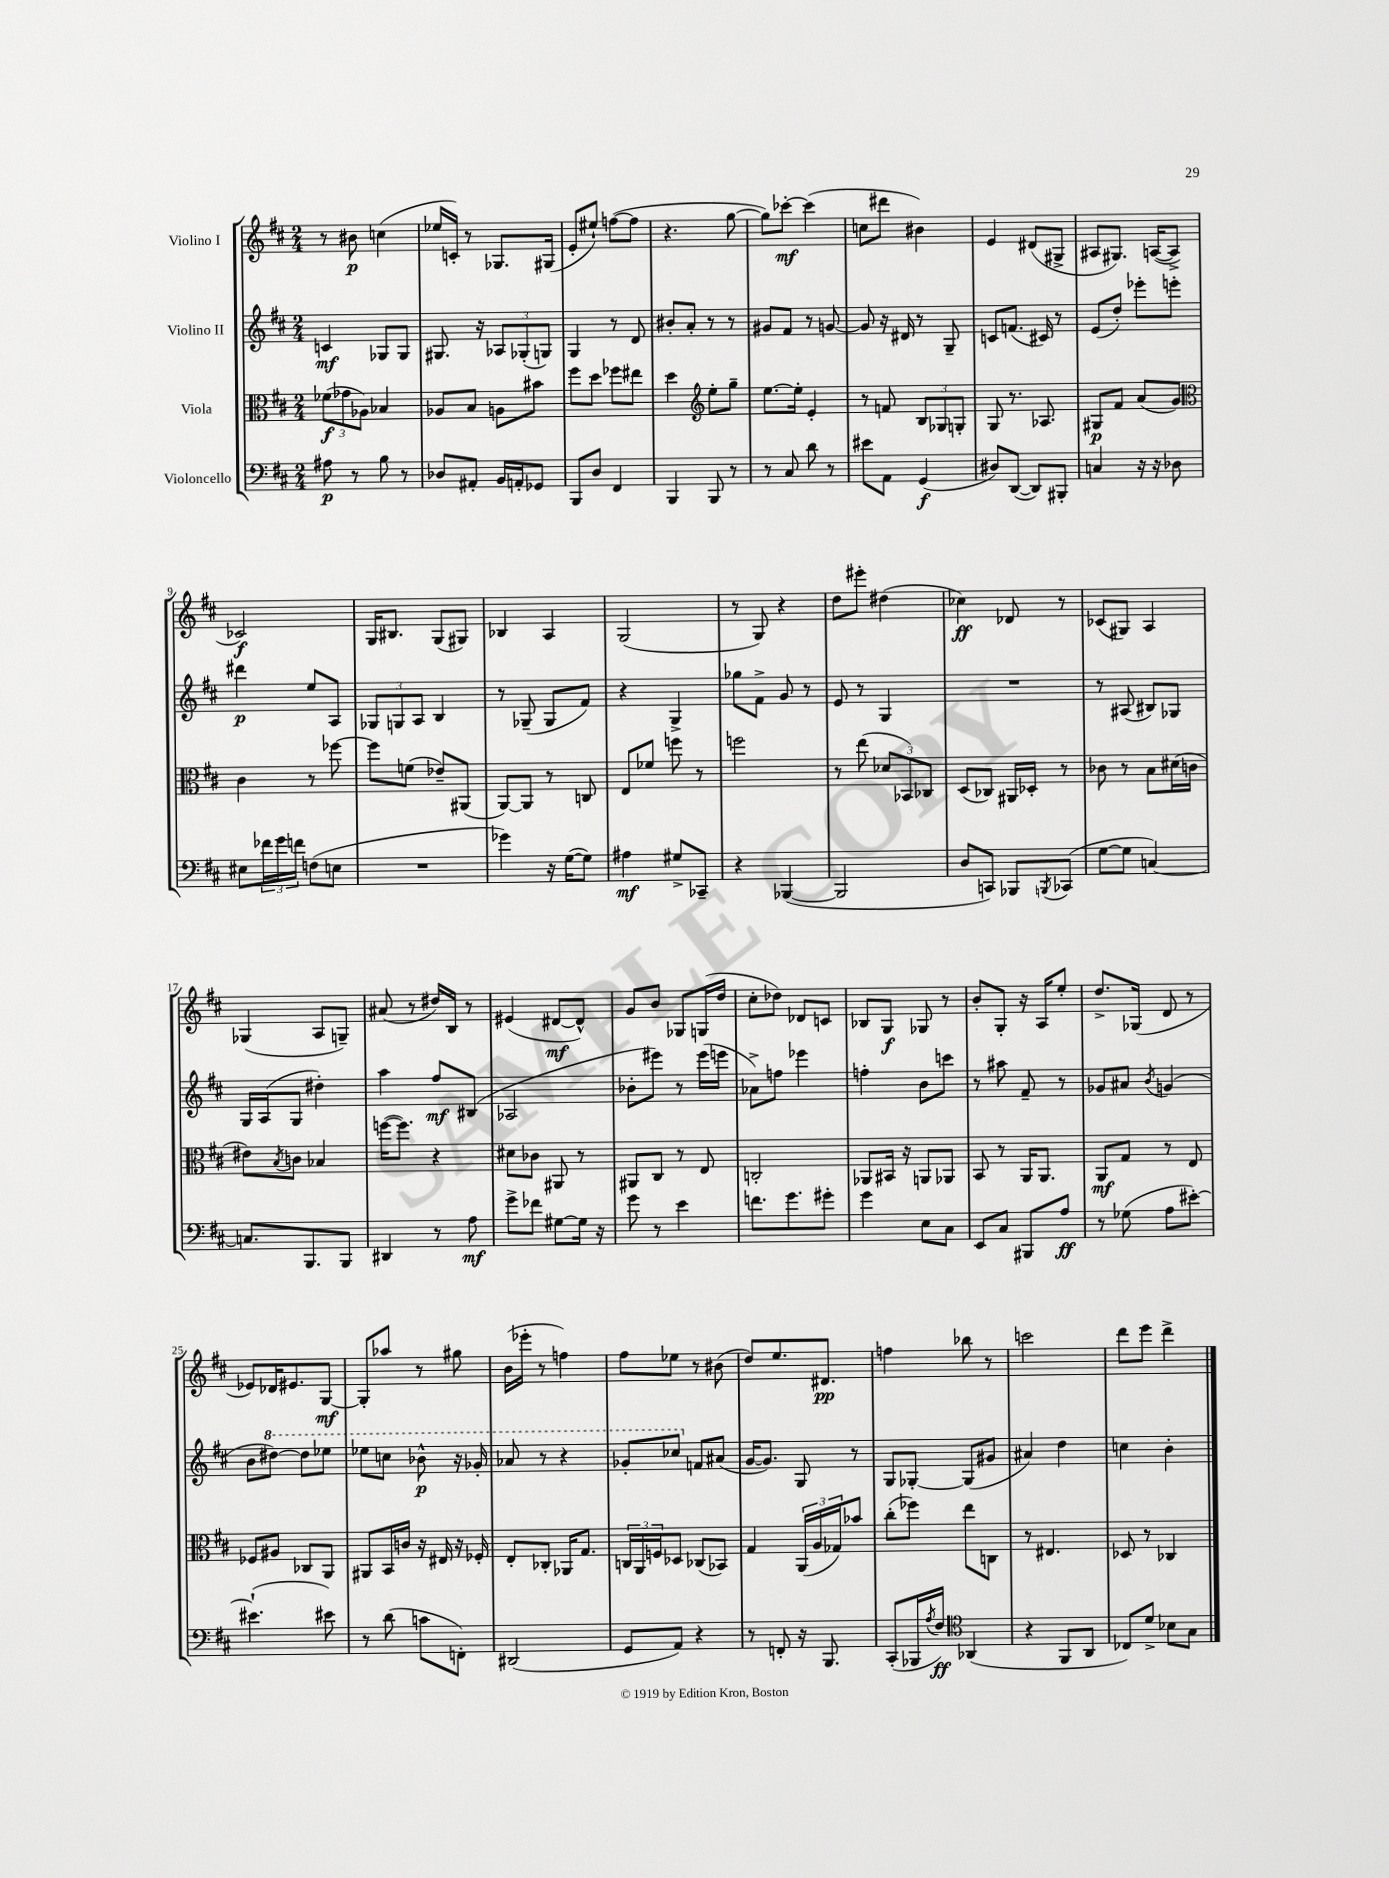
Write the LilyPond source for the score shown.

<<
\new StaffGroup <<
\new Staff = "s0" \with { instrumentName = "Violino I" } {
    \clef treble \key d \major \numericTimeSignature \time 2/4
    r8 bis'8\p c''4( |
    ees''16 c'16-.) r8 ges8. gis16( |
    e'8-. eis''8-!) f''8~( f''8 |
    r4. g''8~ |
    g''8) ces'''8~-.\mf ces'''4( |
    c''8 dis'''8 bis'4) |
    e'4 dis'8( gis8-> |
    ais8 gis8.) a16~( a8-> |
    ces'2\f) |
    g16 bis8. g8( gis8) |
    bes4 a4 |
    g2( |
    r8 g8) r4 |
    d''8 eis'''8-. dis''4( |
    ces''4\ff) des'8 r8 |
    ces'8( gis8) a4 |
    ges4( a8 g8--) |
    ais'8( r8 dis''16) b16 r8 |
    eis'4( dis'8~\mf dis'8-^) |
    g'8 b'8 ges8 g16( d''16 |
    cis''8-. des''8) des'8 c'8 |
    bes8 g8\f ges8 r8 |
    b'8-. g8-. r16 a16 e''8-. |
    d''8.-> ges16( d'8 r8 |
    ees'8) des'16 eis'8. g8~\mf |
    g8-. aes''8 r8 gis''8 |
    b'16( ees'''16-. r8 f''4) |
    fis''8 ees''8 r8 bis'8( |
    d''8) e''8. dis'8.\pp |
    f''4 bes''8 r8 |
    c'''2 |
    d'''8 e'''8 d'''4-> \bar "|." |
}
\new Staff = "s1" \with { instrumentName = "Violino II" } {
    \clef treble \key d \major \numericTimeSignature \time 2/4
    c'4\mf ges8 ges8 |
    gis8. r16 \tuplet 3/2 { aes8 ges8-.( g8) } |
    g4 r8 d'8 |
    bis'8-. a'8-. r8 r8 |
    gis'8 fis'8 r8 g'8~ |
    g'8 r16 dis'16 r8 g8-- |
    c'8 f'8.( cis'16) r8 |
    e'8( d''8-.) ees'''8-. e'''8-. |
    dis'''4\p e''8 a8 |
    \tuplet 3/2 { ges8 g8 a8 } b4 |
    r8 ges8--( ges8 fis'8) |
    r4 g4-> |
    ges''8 fis'8-> g'8 r8 |
    e'8 r8 g4 |
    R2 |
    r8 ais8( bis8) ges8 |
    g16 a16( g8 dis''4-.) |
    a''4 fis''8\mf bis8( |
    aes2 |
    bes'8-. eis'''8) r8 eis'''16( e'''16 |
    aes'8->) f''8 ees'''4 |
    f''4-. b'8 c'''8 |
    r8 ais''8 fis'8-- r8 |
    ges'8 ais'8 \acciaccatura { b'8 } g'4( |
    b'8 \ottava #1 dis'''8~) dis'''8 ees'''8 |
    ees'''8 c'''8 bes''8-^\p r16 ges''16-. |
    aes''8 r8 r4 |
    ges''8-. ces'''8 \ottava #0 f'8 ais'8( |
    g'16~ g'8.) g8 r8 |
    g8 ges8~-. ges8( gis'8 |
    ais'4) d''4 |
    c''4 b'4-. \bar "|." |
}
\new Staff = "s2" \with { instrumentName = "Viola" } {
    \clef alto \key d \major \numericTimeSignature \time 2/4
    \tuplet 3/2 { fes'8\f( ges'8 aes8) } bes4 |
    aes8 b8 a8 bis'8 |
    fis''8 d''8 fes''8 eis''8 |
    d''4 \clef treble e''8-. g''8-- |
    e''8.~ e''16-. e'4-. |
    r8 f'8 \tuplet 3/2 { b8 ges8 g8-. } |
    g8 r8. aes8. |
    gis8\p fis'8 a'8( g'8) |
    \clef alto cis'4 r8 fes''8~ |
    fes''8 f'8( ees'8--) ais,8( |
    a,8~) a,8 r8 c8 |
    e8 fes'8 f''8 r8 |
    f''2 |
    r8 e''8( \tuplet 3/2 { des'8 bes,8) ces8 } |
    d8( ces8) ais,16 des16-. r8 |
    ces'8 r8 b8 dis'16( c'16 |
    eis'8) \acciaccatura { b8 } c'8 bes4 |
    f''16~( f''8.) r4 |
    dis'8 ces'8 ais,8 r8 |
    ais,8 cis8 r8 e8 |
    c2-. |
    aes,8 bis,16 r16 a,8 aes,8 |
    b,8 r8 a,16 a,8. |
    a,8\mf g8 r8 e8 |
    fes8 ais8 ces8 a,8 |
    ais,8 b,16 c'16 r16 eis16 r16 fes16-. |
    e8-. ces8-. aes,16 g8. |
    \tuplet 3/2 { c16 a,16 f16 } des8 ces8( bes,8) |
    g4 \tuplet 3/2 { a,16( a16 ges16) } bes'8 |
    cis''8-.( fes''8) e''8 c8 |
    r8 eis4. |
    des8 r8 ces4 \bar "|." |
}
\new Staff = "s3" \with { instrumentName = "Violoncello" } {
    \clef bass \key d \major \numericTimeSignature \time 2/4
    ais8\p r8 b8 r8 |
    des8 ais,8-. b,16 a,16-. ges,8 |
    b,,8 d8 fis,4 |
    b,,4 b,,8 r8 |
    r8 cis8 d'8 r8 |
    eis'8 a,8 g,4\f( |
    dis8) d,8~( d,8) bis,,8-. |
    c4 r16 r16 des8 |
    eis8 \tuplet 3/2 { fes'16 g'16 f'16 } f8( e8 |
    R2 |
    ges'4) r16 g16~( g8) |
    ais4\mf gis8-> ces,8-- |
    r4 bes,,4~( |
    bes,,2 |
    d8 c,8) bes,,8 \acciaccatura { b,,8 } ces,8( |
    g8~ g8 c4~) |
    c8. b,,8. b,,8 |
    dis,4 r8 a8\mf |
    g'8-> fes'8 gis8~ gis16 r16 |
    g'8 r8 e'4 |
    f'8. g'8. gis'8-. |
    g'4 e8 cis8 |
    e,8 cis8 bis,,8 a8\ff |
    r8 ges8( a8 eis'8~-.) |
    eis'4.-!( eis'8) |
    r8 d'8( c'8 f,8-.) |
    dis,2( |
    g,8 a,8) r4 |
    r8 f,8-. r16 b,,8. |
    cis,8-.( bes,,16 \acciaccatura { a8 } fis16\ff) \clef tenor aes,4( |
    r4 fis,8 a,8 |
    ces8) d'8-> bes8 g8 \bar "|." |
}
>>
>>
